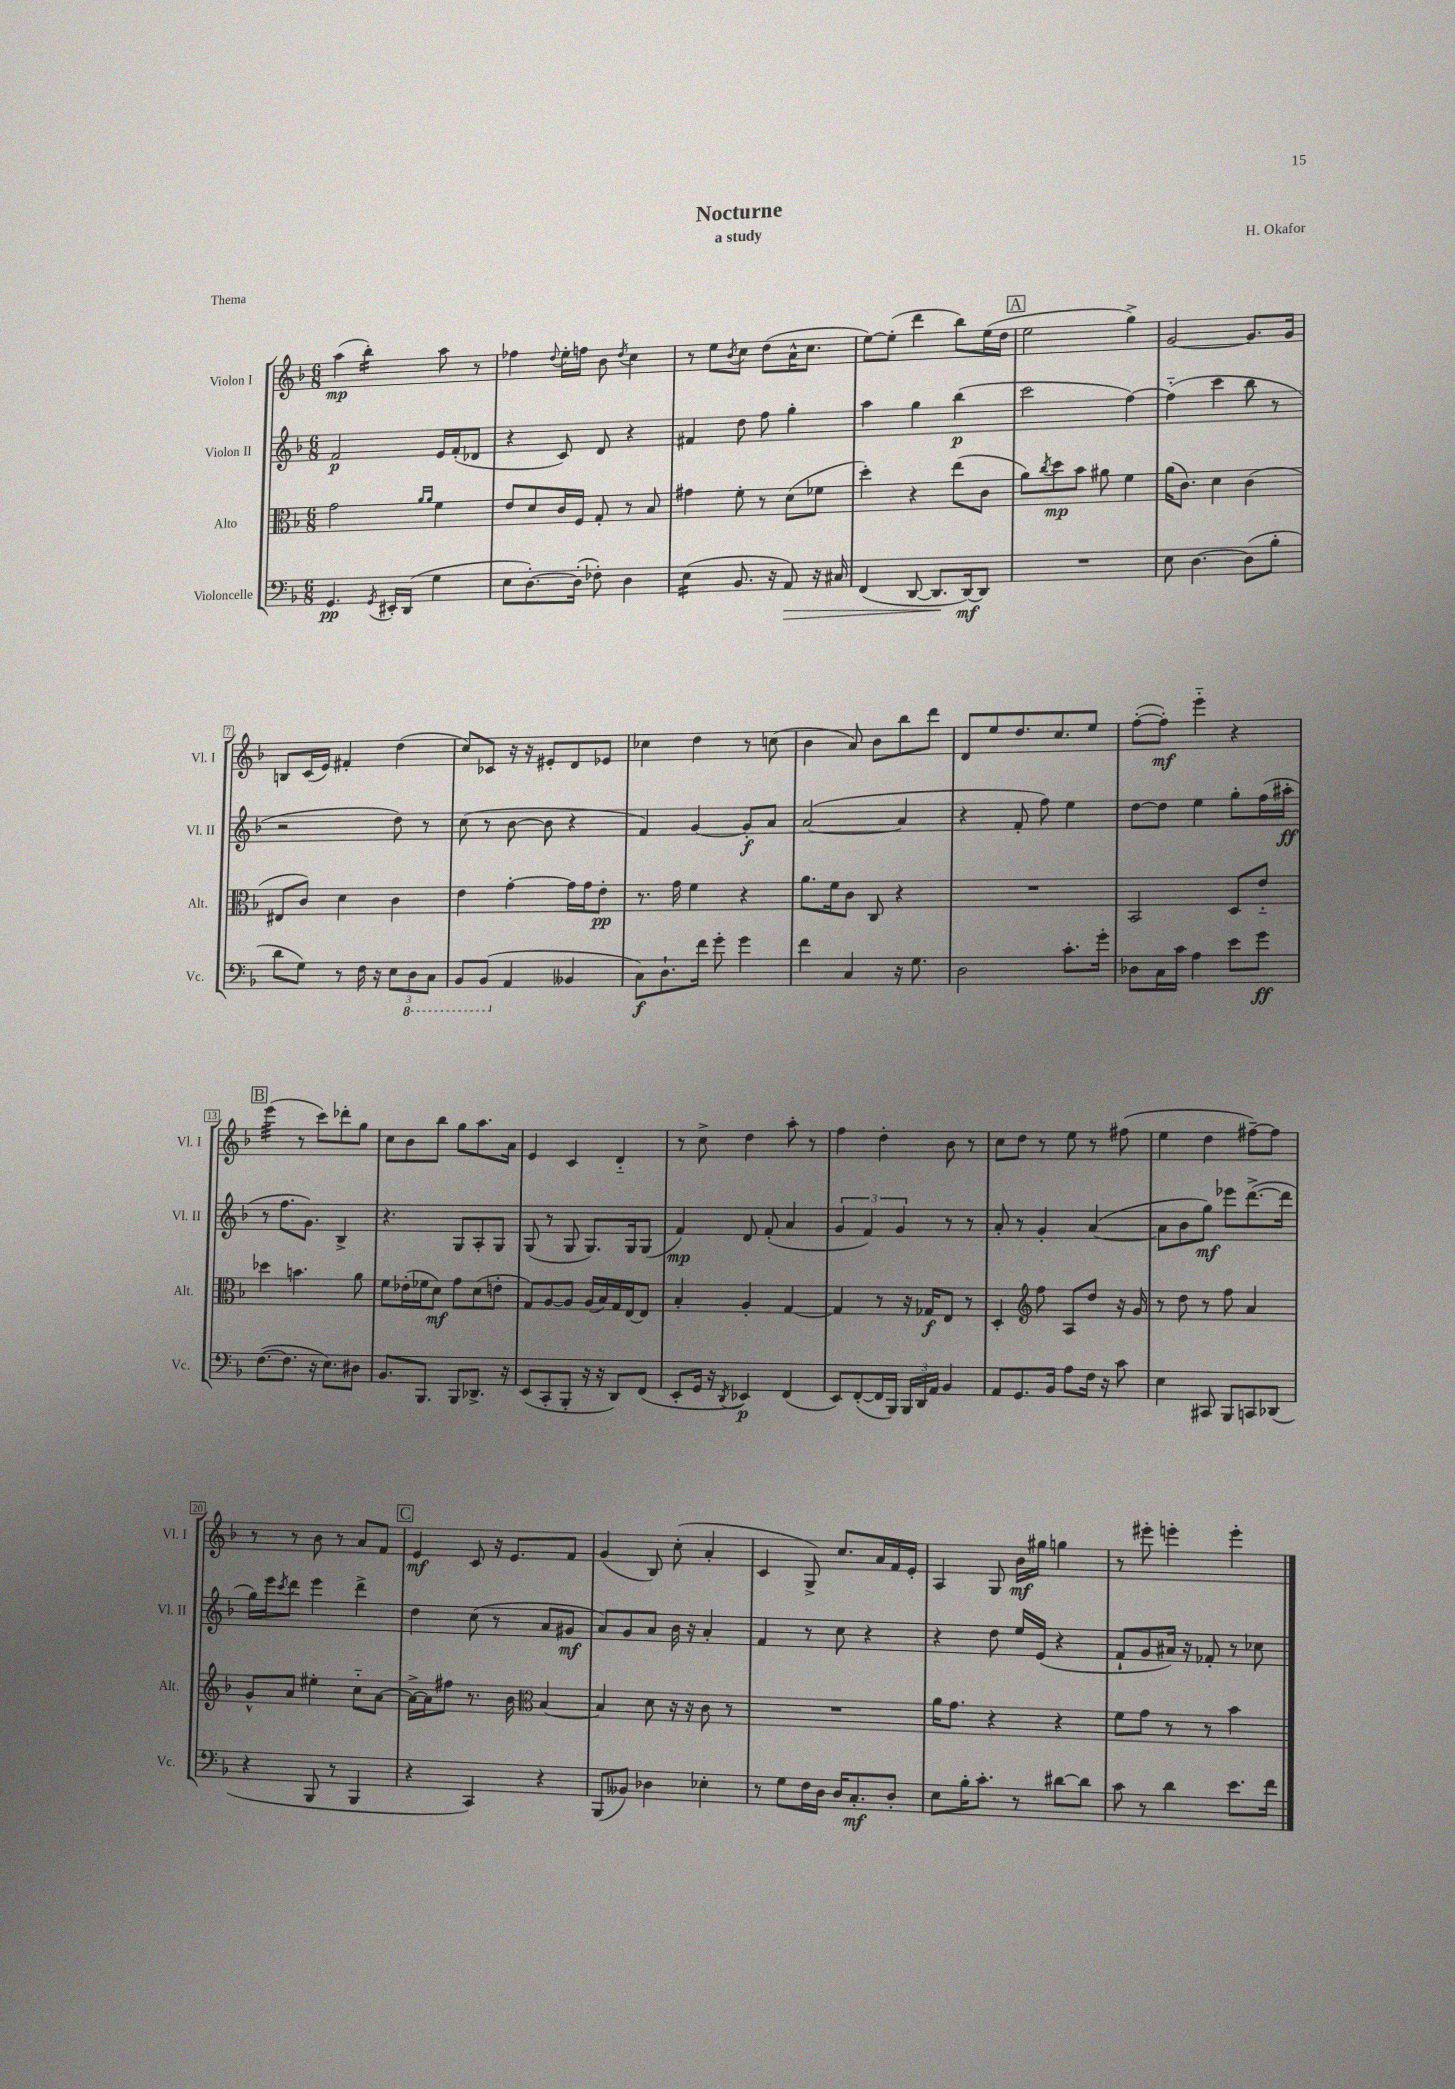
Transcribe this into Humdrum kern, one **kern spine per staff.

**kern	**kern	**kern	**kern
*staff4	*staff3	*staff2	*staff1
*clefF4	*clefC3	*clefG2	*clefG2
*k[b-]	*k[b-]	*k[b-]	*k[b-]
*M6/8	*M6/8	*M6/8	*M6/8
4.GG	2g	2f	(4aa
.	.	.	4bb-')
8qGG	.	.	.
16EE#'	.	.	.
(16DD	.	.	.
.	16qqa	.	.
.	16qqa	.	.
4G	4f	16e	8aa
.	.	(16f'	.
.	.	8d-	8r
=	=	=	=
8E	8e	4r	4ff-
[8.D')	8d	.	.
.	.	.	8qqdd
.	16c	8c)	16ee'
(16D']	16F	.	16ff
8F-')	8G'	8d	8b-
.	.	.	8qdd
4D	8r	4r	4cc
.	8B-	.	.
=	=	=	=
(4E	4g#	4f#	8r
.	.	.	8ee
.	.	.	8qb-
8.BB-	8f'	8dd	8cc
.	8r	8ff	(8dd
16r	.	.	.
8AA)	(8d	4gg'	16a^^
.	.	.	8.cc
16r	8f-	.	.
16C#	.	.	.
=	=	=	=
(4FF	4dd')	4aa	[8ee)
.	.	.	(8ee']
[8DD	4r	4gg	4ddd
8.DD]	.	.	.
.	(8ee	(4bb-	8bb-)
[16DD)	.	.	.
8DD]	8c	.	(16ee
.	.	.	16dd
=	=	=	=
2.r	8a)	2ccc	2ee
.	8qcc	.	.
.	8dd	.	.
.	8b-	.	.
.	8a#	.	.
.	4f	[4ff)	4gg^)
=	=	=	=
8E	(16a	(4ff'~]	[2g
.	8.c)	.	.
[4.D	.	.	.
.	4d	4ccc	.
(8D]	(4c	8bb-	8.g]
8B-'	.	8r	.
.	.	.	16g
=	=	=	=
8d	8E#	2r	8B
8G)	8c)	.	(16c
.	.	.	16e)
8r	4d	.	4f#'
16F	.	.	.
16r	.	.	.
12E	4c	8dd)	(4dd
12DD	.	.	.
.	.	8r	.
12CC	.	.	.
=	=	=	=
8BBB-	4e	(8cc	8cc)
(8BBB-	.	8r	8c-
4AA	[4g'	[8b-	16r
.	.	.	16r
.	.	8b-]	8e#'
4BB--	16g]	4r	8d
.	16g	.	.
.	8e'	.	8e-
=	=	=	=
8C)	8.r	4f)	4cc-
8.D`	.	.	.
.	16g	.	.
.	4f	[4g	4dd
16f	.	.	.
8g'	.	.	.
4g	4r	8g']	8r
.	.	8a	(8cc
=	=	=	=
4f	8.a	([2a	4b-
.	16f	.	.
4C	8c	.	8a)
.	8C	.	8b-
16r	4r	4a]	8bb-
8.G	.	.	.
.	.	.	8ddd
=	=	=	=
2D	2.r	4r	8d
.	.	.	8ee
.	.	8f'	8.dd
.	.	8ff)	.
.	.	.	8.cc
8.c'	.	4ee	.
.	.	.	8ee
16g'	.	.	.
=	=	=	=
8D-	2BB-	[8dd	([8ff'
16C	.	8dd]	8ff'])
16c	.	.	.
4A	.	4ee	4eee'~
8e	8D	8gg'	4r
8g	8e'~	(16ff	.
.	.	16aa#'	.
=	=	=	=
([8.F	4dd-	8r	(4eee
.	.	8.ff	.
8.F]	.	.	.
.	4.b	.	8r
.	.	8.g)	.
16r	.	.	8ccc)
8.E)	.	.	.
.	.	4B-^	8ddd-'
8D#	8a	.	8gg
=	=	=	=
8.BB-	8f	4.r	8cc
.	(16e-'	.	8b-
8.BBB-	16f-	.	.
.	8d)	.	8bb-
8BBB-	8g	8G	8gg
8.DD-^	(8d	8A'	8.aa
.	8e'	8G	.
16r	.	.	16a
=	=	=	=
(8EE	8G)	(8G	4e
8CC'	[8A	8r	.
8BBB-'	8A]	8G	4c
16r	(16A	8.G)	.
16r	16B-)	.	.
8DD)	16G	.	4d'~
.	[16E	16G	.
(8FF	8E]	(8G	.
=	=	=	=
8EE'	4B-'	4f)	8r
16GG	.	.	8cc^
16r	.	.	.
8qDD	.	.	.
4EE-)	4A'	8d	4dd
.	.	(8f'	.
(4FF	[4G	4a	8aa'
.	.	.	8r
=	=	=	=
8EE)	4G]	6g	4ff
([8FF'	.	.	.
.	.	6f)	.
16FF]	8r	.	4dd'
16BBB-)	.	.	.
.	.	6g	.
24BBB-	16r	.	.
24DD	.	.	.
.	16G-	.	.
24AA	.	.	.
4BB-	8E	8r	8b-
.	8r	8r	8r
=	=	=	=
8AA	4D'	8a'	8cc
8.GG	.	8r	8dd
*	*clefG2	*	*
.	8ff	4g'	8r
16BB-	.	.	.
8A	8A	.	8ee
16F	8dd	([4a	8r
16r	.	.	.
8c	16r	.	(8ff#
.	16g	.	.
=	=	=	=
4E	8r	8a]	4ee
.	8dd	8b-	.
8CC#	8r	8gg)	4dd
8BBB-	8ff	8eee-	.
8CC	4a	([8.ddd^	[8ff#~)
(8DD-	.	.	8ff#]
.	.	16ddd]	.
=	=	=	=
4r	8g^^	16gg)	8r
.	.	16eee	.
.	.	8qccc	.
.	8a	8ddd	8r
8BBB-	4ee#'	4eee	8b-
8r	.	.	8r
4BBB-	8cc'~	4ddd^	8a
.	[8a	.	8f
=	=	=	=
4r	16a^_	4dd	4e
.	16a]	.	.
.	8ff#	.	.
4CC)	8.r	(8cc	8c
.	.	8r	16r
.	16b-	.	8.e
*	*clefC3	*	*
4r	[4B-	8a	.
.	.	8g#	8f
=	=	=	=
(8BBB-	4B-]	8a)	(4g
8BB--)	.	8g	.
4D-	8d	8a	8B-)
.	16r	16b-	(8cc'
.	16r	16r	.
4E-'	8c	4a'	4a'
.	8r	.	.
=	=	=	=
8r	2.r	4f	4c
8G	.	.	.
16F	.	8r	8G^)
16D	.	.	.
16D	.	8cc	8.cc
8.C'	.	.	.
.	.	4r	.
.	.	.	16a
8D'	.	.	16f
.	.	.	16e'
=	=	=	=
8E	16a	4r	4A
.	8.g	.	.
16B-'	.	.	.
8.c'	.	.	.
.	4r	8dd	8G
8r	.	16ee	16b-
.	.	(16e	16gg#
[8d#	4r	4r	4gg
8d#]	.	.	.
=	=	=	=
8c	8f	8f`	8r
8r	8g	8g	8eee#'
4d	8r	16a#)	4eee'
.	.	16r	.
.	8r	8f-'	.
8.e	4b-	8r	4eee'
.	.	8cc-	.
16f	.	.	.
==	==	==	==
*-	*-	*-	*-
